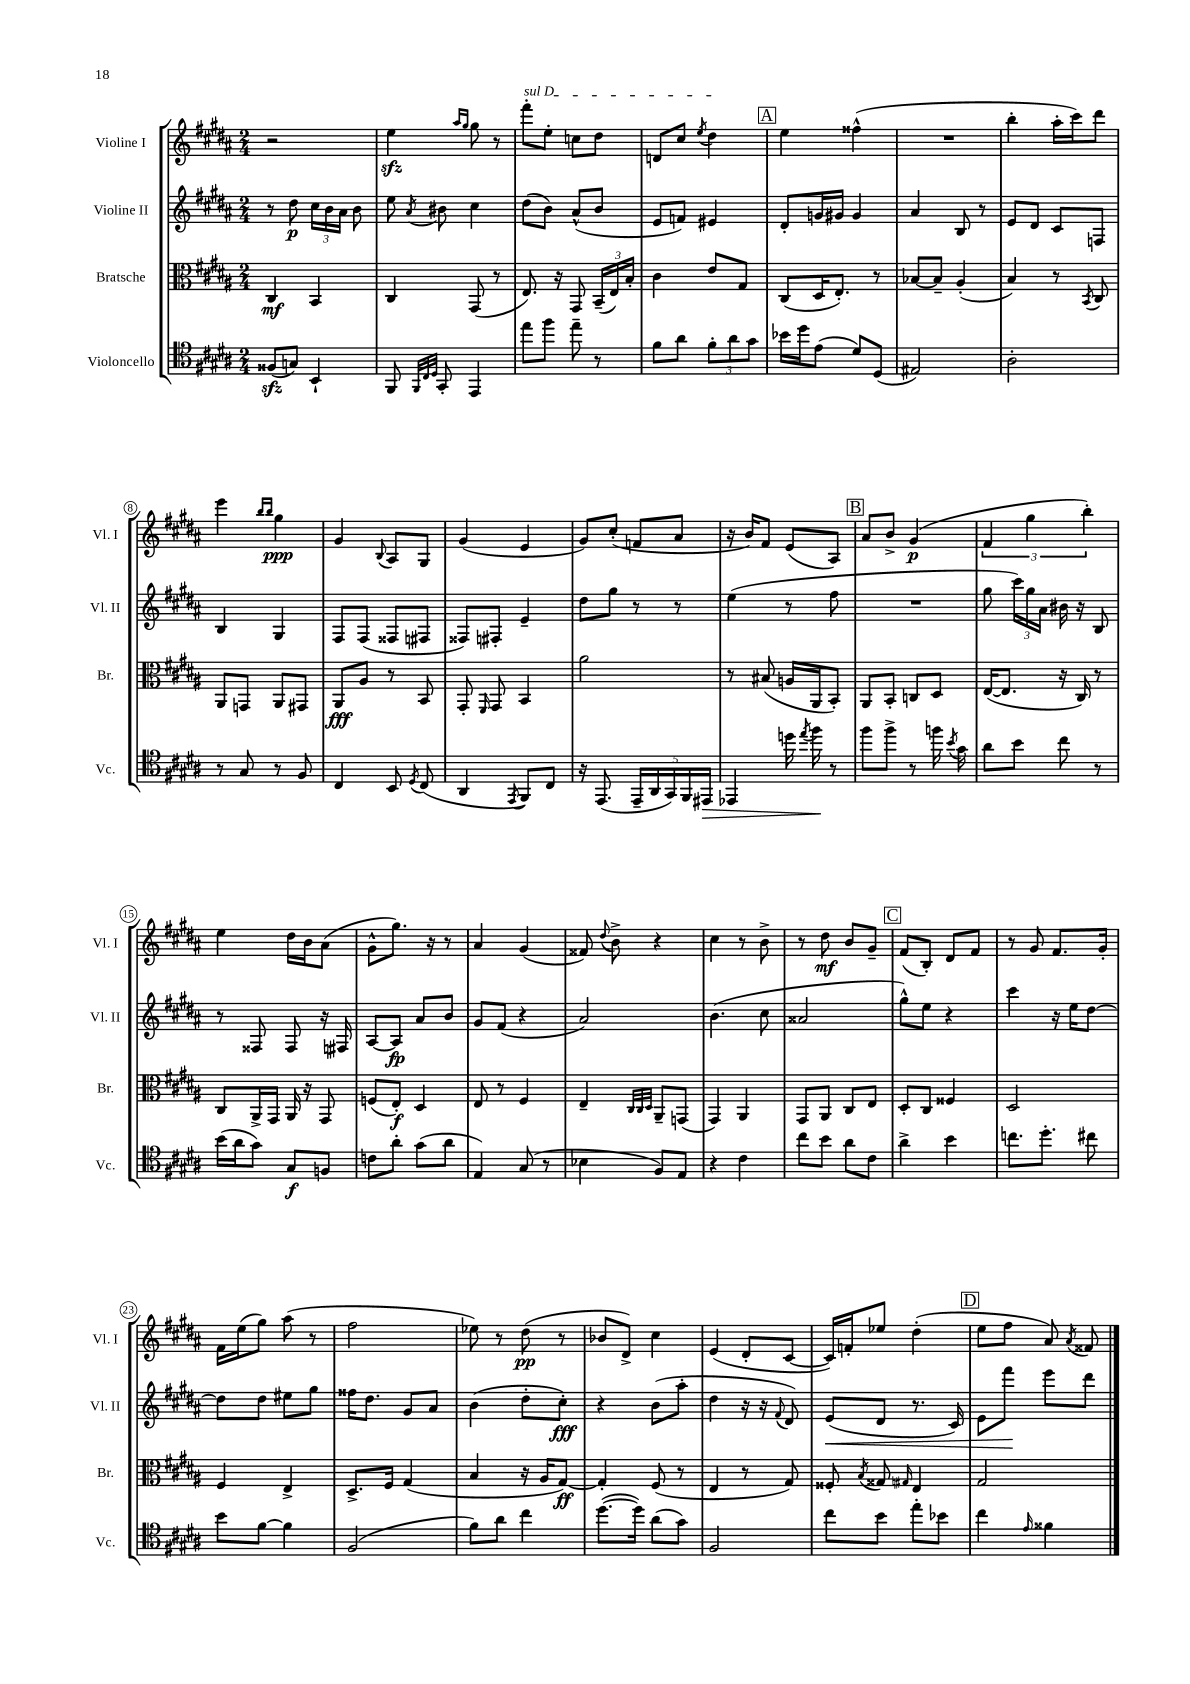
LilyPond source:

<<
\new StaffGroup <<
\new Staff = "s0" \with { instrumentName = "Violine I" shortInstrumentName = "Vl. I" } {
    \clef treble \key b \major \numericTimeSignature \time 2/4
    \autoBeamOff r2 |
    e''4\sfz \grace { ais''16[ gis''16] } gis''8 r8 |
    \once \override TextSpanner.bound-details.left.text = \markup { \italic "sul D" } fis'''8[-.\startTextSpan e''8]-. c''8[ dis''8] |
    d'8[ cis''8] \acciaccatura { e''8 } dis''4\stopTextSpan |
    \mark \markup { \box "A" } e''4 fisis''4-^( |
    R2 |
    b''4-. ais''16[-. cis'''16) dis'''8] |
    e'''4 \grace { b''16[ b''16] } gis''4\ppp |
    gis'4 \appoggiatura { b8 } ais8[ gis8] |
    gis'4( e'4 |
    gis'8[) cis''8]-.( f'8[ ais'8] |
    r16 b'16[) fis'8] e'8[( ais8]) |
    \mark \markup { \box "B" } ais'8[ b'8]-> gis'4\p( |
    \tuplet 3/2 { fis'4 gis''4 b''4-.) } |
    e''4 dis''16[ b'16 ais'8]( |
    gis'8[-^ gis''8.]) r16 r8 |
    ais'4 gis'4( |
    fisis'8) \appoggiatura { dis''8 } b'8-> r4 |
    cis''4 r8 b'8-> |
    r8 dis''8\mf b'8[ gis'8]-- |
    \mark \markup { \box "C" } fis'8[( b8]-.) dis'8[ fis'8] |
    r8 gis'8 fis'8.[ gis'16]-. |
    fis'16[ e''16( gis''8]) ais''8( r8 |
    fis''2 |
    ees''8) r8 dis''8\pp( r8 |
    bes'8[ dis'8]->) cis''4 |
    e'4( dis'8[-. cis'8]~ |
    cis'16[) f'16-. ees''8] dis''4-.( |
    \mark \markup { \box "D" } e''8[ fis''8] ais'8) \acciaccatura { ais'8 } fisis'8 \bar "|." |
}
\new Staff = "s1" \with { instrumentName = "Violine II" shortInstrumentName = "Vl. II" } {
    \clef treble \key b \major \numericTimeSignature \time 2/4
    \autoBeamOff r8 dis''8\p \tuplet 3/2 { cis''16[ b'16 ais'16] } b'8 |
    e''8 \acciaccatura { ais'8 } bis'8 cis''4 |
    dis''8[( b'8]) ais'8[-^( b'8] |
    e'8[ f'8]) eis'4 |
    \mark \markup { \box "A" } dis'8[-. g'16 gis'16] gis'4 |
    ais'4 b8 r8 |
    e'8[ dis'8] cis'8[ f8] |
    b4 gis4 |
    fis8[ fis8]( fisis8[ fis8] |
    fisis8[) fis8]-. e'4-- |
    dis''8[ gis''8] r8 r8 |
    e''4( r8 fis''8 |
    \mark \markup { \box "B" } R2 |
    gis''8 \tuplet 3/2 { cis'''16[) gis''16 ais'16] } bis'16 r16 b8 |
    r8 fisis8 fisis8 r16 fis16 |
    ais8[~ ais8]\fp ais'8[ b'8] |
    gis'8[ fis'8]( r4 |
    ais'2) |
    b'4.( cis''8 |
    aisis'2 |
    \mark \markup { \box "C" } gis''8[-^) e''8] r4 |
    cis'''4 r16 e''16[ dis''8]~ |
    dis''8[ dis''8] eis''8[ gis''8] |
    fisis''16[ dis''8.] gis'8[ ais'8] |
    b'4( dis''8[-. cis''8]-.\fff) |
    r4 b'8[( ais''8]-. |
    dis''4 r16 r16 \appoggiatura { fis'8 } dis'8) |
    e'8[\<( dis'8] r8. cis'16) |
    \mark \markup { \box "D" } e'8[ fis'''8]\! e'''8[ dis'''8] \bar "|." |
}
\new Staff = "s2" \with { instrumentName = "Bratsche" shortInstrumentName = "Br." } {
    \clef alto \key b \major \numericTimeSignature \time 2/4
    \autoBeamOff cis4\mf b,4 |
    cis4 gis,8( r8 |
    e8.) r16 gis,8 \tuplet 3/2 { b,16[--( e16) b16]-. } |
    cis'4 e'8[ gis8] |
    \mark \markup { \box "A" } cis8[( dis16 e8.]-.) r8 |
    bes8[~ bes8]-- ais4-.( |
    b4) r8 \acciaccatura { b,8 } cis8 |
    ais,8[ g,8] ais,8[ gis,8] |
    ais,8[\fff ais8] r8 b,8 |
    gis,8-. \grace { fis,16 } gis,8 b,4 |
    ais'2 |
    r8 bis8( a16[ ais,16 b,8]-.) |
    \mark \markup { \box "B" } ais,8[ b,8]-. c8[ dis8] |
    e16[~( e8.] r16 cis16) r8 |
    cis8[ ais,16-> gis,16] ais,16 r16 gis,8 |
    f8[( e8]-.\f) dis4 |
    e8 r8 fis4 |
    e4-- \grace { cis32[ cis32 dis32] } ais,8[-- g,8]( |
    gis,4) ais,4 |
    gis,8[ ais,8] cis8[ e8] |
    \mark \markup { \box "C" } dis8[-. cis8] fisis4 |
    dis2 |
    fis4 e4-> |
    dis8.[-> fis16] gis4( |
    b4 r16 ais16[ gis8]~\ff) |
    gis4-. fis8( r8 |
    e4 r8 gis8) |
    fisis8-. \acciaccatura { b8 } gisis8 \grace { gis16 } e4 |
    \mark \markup { \box "D" } gis2 \bar "|." |
}
\new Staff = "s3" \with { instrumentName = "Violoncello" shortInstrumentName = "Vc." } {
    \clef tenor \key b \major \numericTimeSignature \time 2/4
    \autoBeamOff fisis8[\sfz( g8]) b,4-! |
    fis,8 \grace { fis,32[ cis32 dis32] } gis,8-. e,4 |
    e''8[ fis''8] e''8-- r8 |
    fis'8[ ais'8] \tuplet 3/2 { fis'8[-. ais'8 gis'8] } |
    \mark \markup { \box "A" } bes'16[ dis''16 e'8]( dis'8[) dis8]( |
    eis2) |
    ais2-. |
    r8 gis8 r8 fis8 |
    cis4 b,8 \acciaccatura { dis8 } cis8( |
    ais,4 \acciaccatura { e,8 } fis,8[) cis8] |
    r16 e,8.( \tuplet 5/4 { e,16[-- ais,16 gis,16) fis,16 eis,16]\> } |
    ees,4 d''16 \acciaccatura { e''8 } fis''16\! r8 |
    \mark \markup { \box "B" } fis''8[ fis''8]-> r8 f''16 \acciaccatura { b'8 } gis'16 |
    ais'8[ b'8] cis''8 r8 |
    b'16[( ais'16 gis'8]) gis8[\f f8] |
    c'8[ ais'8]-. gis'8[( ais'8] |
    e4) gis8( r8 |
    bes4 fis8[) e8] |
    r4 cis'4 |
    cis''8[ b'8] ais'8[ cis'8] |
    \mark \markup { \box "C" } ais'4-> b'4 |
    c''8.[ dis''8.]-. cis''8 |
    b'8[ fis'8]~ fis'4 |
    fis2( |
    fis'8[) ais'8] cis''4 |
    dis''8.[~( dis''16]) ais'8[( gis'8]) |
    fis2 |
    cis''8[ b'8] e''8[-. bes'8] |
    \mark \markup { \box "D" } cis''4 \grace { e'16 } fisis'4 \bar "|." |
}
>>
>>
\layout { \context { \Score \override BarNumber.stencil = #(make-stencil-circler 0.1 0.3 ly:text-interface::print) } }
